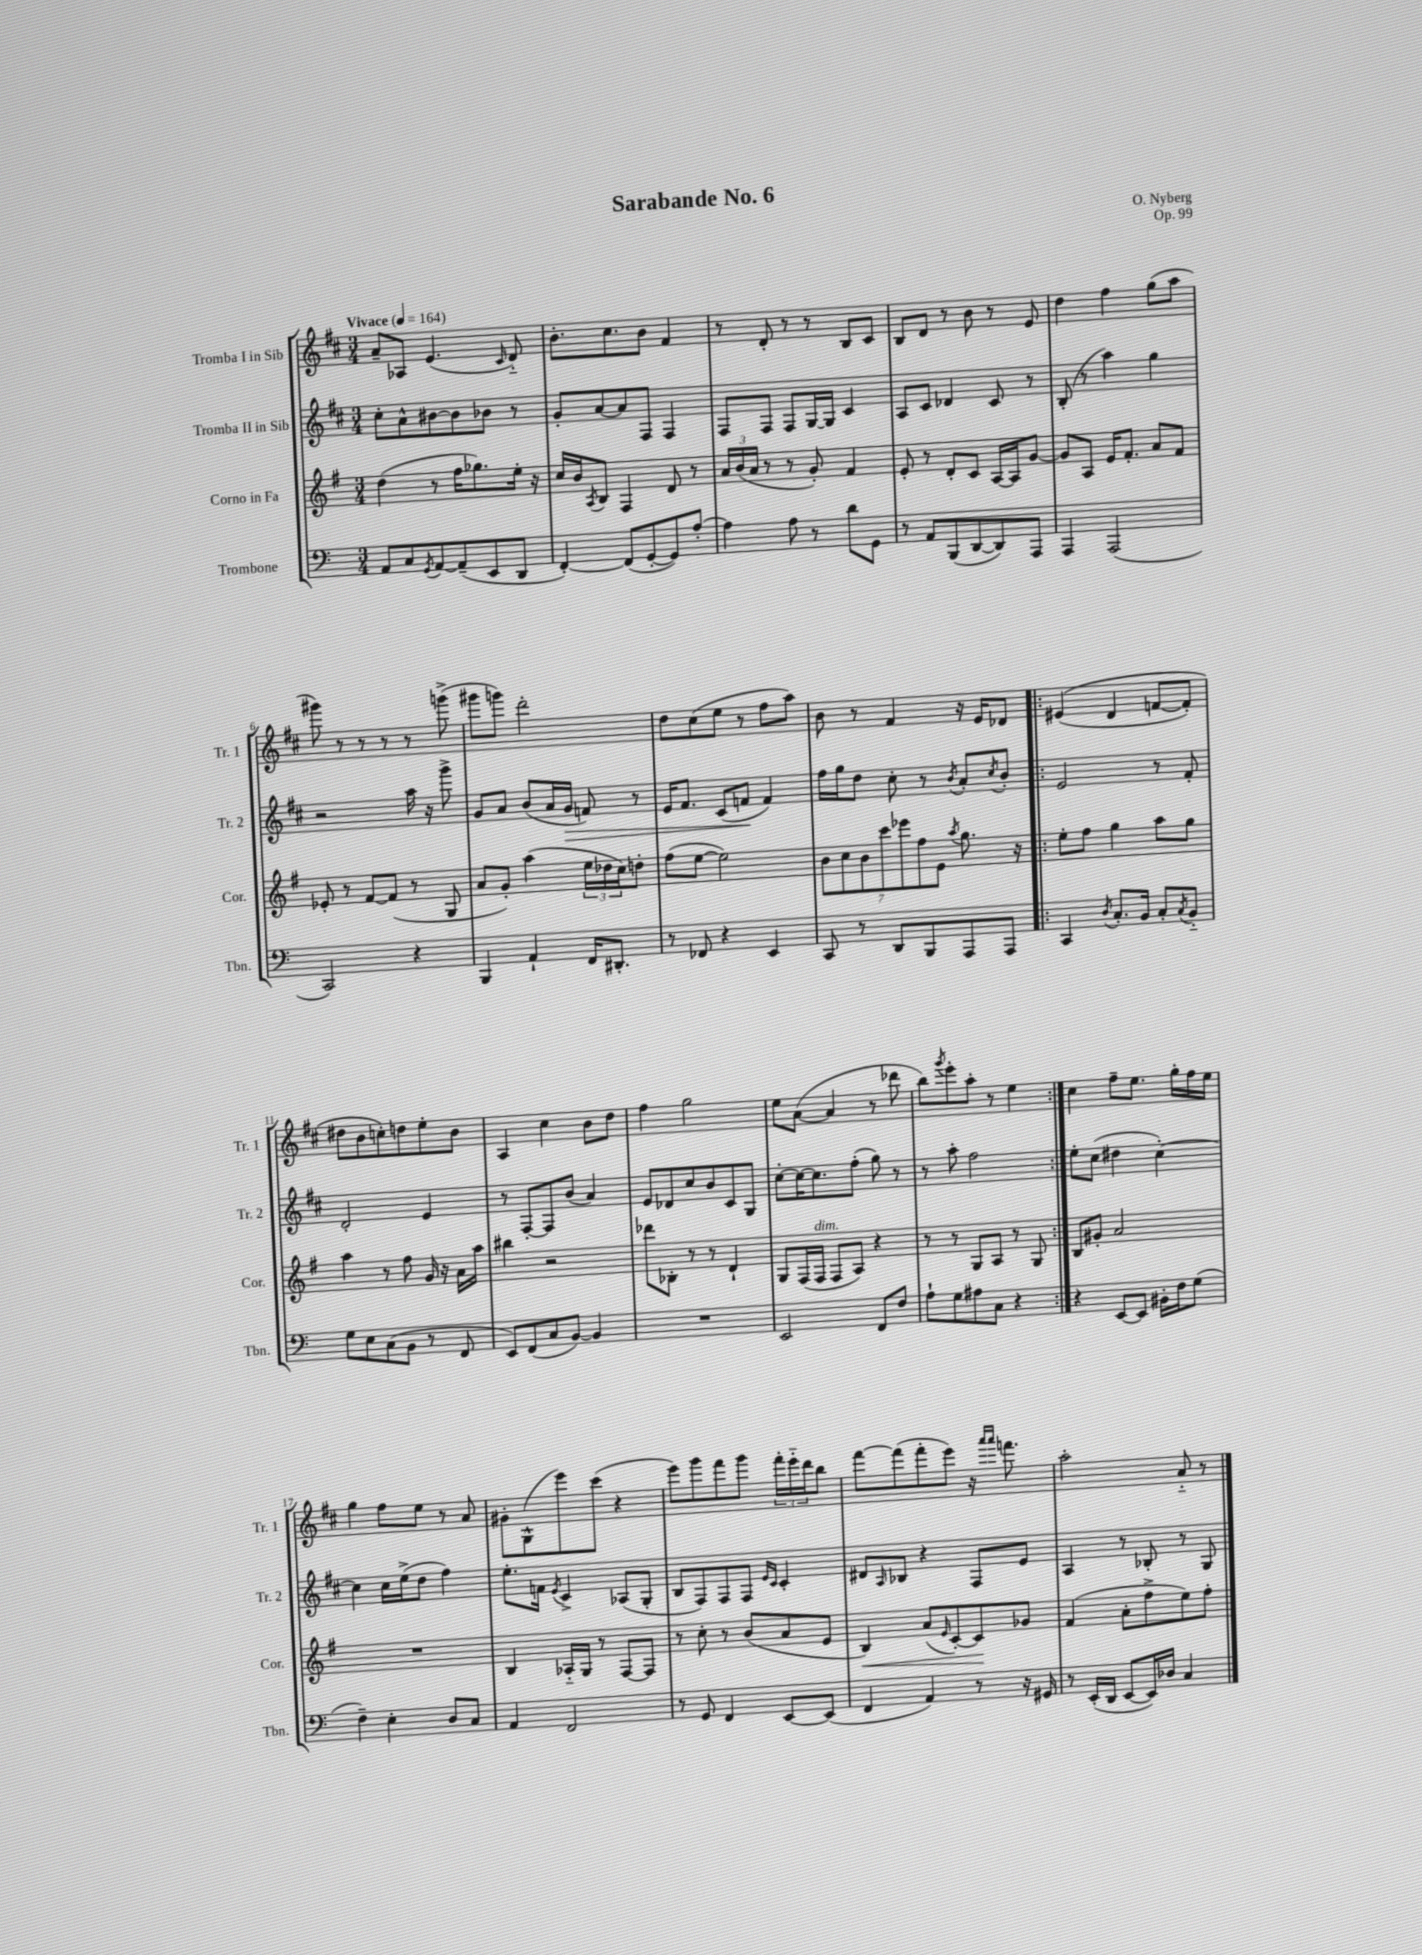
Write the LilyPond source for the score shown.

\header { title = "Sarabande No. 6" composer = "O. Nyberg" opus = "Op. 99" }
<<
\new StaffGroup <<
\new Staff = "s0" \with { instrumentName = "Tromba I in Sib" shortInstrumentName = "Tr. 1" } {
    \clef treble \key d \major \numericTimeSignature \time 3/4 \tempo "Vivace" 4 = 164
    a'8-- aes8 e'4.( \grace { cis'16 } d'8-_) |
    b'8.-. cis''8. b'8 fis'4 |
    r8 d'8-. r8 r8 b8 cis'8 |
    b8 d'8 r8 b'8 r8 e'8 |
    d''4 fis''4 g''8( a''8 |
    gis'''8) r8 r8 r8 r8 g'''8->( |
    gis'''8 g'''8) d'''2-. |
    d''8 cis''8( e''8 r8 fis''8 a''8) |
    b'8 r8 fis'4 r16 e'16 des'8 |
    \repeat volta 2 { eis'4(\( d'4 f'8~ f'8-.) |
    dis''8 b'8 c''8-.\) d''8 e''8-. b'8 |
    a4 cis''4 b'8 d''8 |
    fis''4 g''2 |
    e''8 a'8~( a'4 r8 des'''8 |
    b''8) \acciaccatura { g'''8 } e'''8-. a''8-. r8 e''4 | }
    cis''4 fis''8-- e''8. g''16-. fis''16 e''16 |
    g''4 fis''8 e''8 r8 a'8 |
    gis'8-. g8-^( e'''8) cis'''8( r4 |
    e'''8) g'''8 fis'''8 g'''8 \tuplet 3/2 { fis'''16-. e'''16-_ d'''16 } b''8 |
    fis'''8~ fis'''8( fis'''8-. e'''8) r16 \grace { a'''16 a'''16 } f'''8. |
    a''2-. a'8-_ r8 \bar "|." |
}
\new Staff = "s1" \with { instrumentName = "Tromba II in Sib" shortInstrumentName = "Tr. 2" } {
    \clef treble \key d \major \numericTimeSignature \time 3/4
    cis''8-. a'8-^ bis'8~ bis'8 bes'8 r8 |
    g'8-. a'8~ a'8 fis8 fis4 |
    fis8 fis8 fis8 g16~ g16 cis'4 |
    a8 cis'8 des'4 cis'8 r8 |
    b8-.( r8 a''4) g''4 |
    r2 a''16 r16 g'''8-> |
    g'8 a'8 b'8( a'16 g'16\> f'8) r8 |
    e'16 fis'8. cis'8( f'8\! f'4) |
    fis''16 g''16 d''8 cis''8-. r8 \acciaccatura { b'8 } a'8-. \acciaccatura { cis''8 } b'8-. |
    \repeat volta 2 { e'2 r8 fis'8-. |
    d'2-. e'4 |
    r8 fis8~-. fis8 b'8( a'4) |
    e'8 des'8 cis''8 b'8 cis'8 g8 |
    cis''8~-. cis''16~ cis''8. fis''8-.( g''8) r8 |
    r8 a''8-. fis''2 | }
    e''8-. cis''8( dis''4 cis''4~-.) |
    cis''4 cis''16 e''16->( d''8 fis''4) |
    e''8.-. f'16 \acciaccatura { e'8 } cis'4-> aes8( g8-. |
    b8 fis8) fis8 fis8 \grace { e'16 cis'16 } cis'4-. |
    dis'8 \grace { a16 } bes8 r4 fis8 e'8 |
    a4 r8 bes8-. r8 g8 \bar "|." |
}
\new Staff = "s2" \with { instrumentName = "Corno in Fa" shortInstrumentName = "Cor." } {
    \clef treble \key g \major \numericTimeSignature \time 3/4
    d''4( r8 fis''16 ges''8.) e''16-. r16 |
    c''16 b'16 \acciaccatura { a8 } b8 fis4 d'8 r8 |
    \tuplet 3/2 { a'16 b'16( a'16 } r8 r8 g'8-.) fis'4 |
    e'8-. r8 d'8-. c'8 a16~ a16 g'8~ |
    g'8 a8 e'16 fis'8.-. a'8 fis'8 |
    ees'8-. r8 fis'8~ fis'8( r8 g8 |
    a'8 g'8-.) a''4( \tuplet 3/2 { e''16 des''16 c''16) } d''8-. |
    fis''8( e''8~ e''2) |
    \tuplet 7/4 { b'8 c''8 b'8 c'''8 ees'''8 fis''8 e'8 } \acciaccatura { a''8 } g''8. r16 |
    \repeat volta 2 { e''8-. fis''8 g''4 a''8 g''8 |
    a''4 r8 fis''8 g'16 r16 a'16 a''16 |
    bis''4 r2 |
    des'''8 bes8-. r8 r8 d'4-! |
    g8 fis16( fis16^\markup { \italic "dim." } fis8 a8) r4 |
    r8 r8 g8 a8 r8 g8 | }
    b8 gis'8-. a'2 |
    R2. |
    b4 aes16-_ g16 r8 fis8~ fis8 |
    r8 c''8-. r8 b'8( a'8 e'8 |
    b4\<) a'8( \grace { e'16 } c'8~-.) c'8\! ges'8 |
    fis'4( a'8-. fis''8-> e''8) fis''8-. \bar "|." |
}
\new Staff = "s3" \with { instrumentName = "Trombone" shortInstrumentName = "Tbn." } {
    \clef bass \key c \major \numericTimeSignature \time 3/4
    a,8 c8 \acciaccatura { g,8 } a,8~ a,8--( e,8 d,8 |
    f,4~-.) f,8( g,8~-. g,8) a8~-. |
    a4 a8 r8 d'8 g,8 |
    r8 a,8 b,,8( d,8~ d,8) a,,8 |
    a,,4 a,,2( |
    c,2) r4 |
    b,,4 a,4-! f,16 dis,8.-. |
    r8 fes,8 r4 e,4 |
    c,8 r8 d,8 b,,8 a,,8 a,,8 |
    \repeat volta 2 { c,4 \acciaccatura { d8 } c8.-. b,16 c8-. \acciaccatura { c8 } b,8-_ |
    g8 e8 c8( b,8 r8 f,8 |
    e,8) f,8( c8 b,8~) b,4 |
    R2. |
    e,2 f,8 f8 |
    a8-! g8 ais8 c8 r4 | }
    r4 e,8~ e,8 bis,16-. f16 g8( |
    f4--) e4-. d8 c8 |
    a,4 f,2 |
    r8 g,8 f,4 e,8~ e,8( |
    f,4 a,4) r8 r16 gis,16 |
    r8 e,16-.( d,16 e,8~ e,16) des16 c4 \bar "|." |
}
>>
>>
